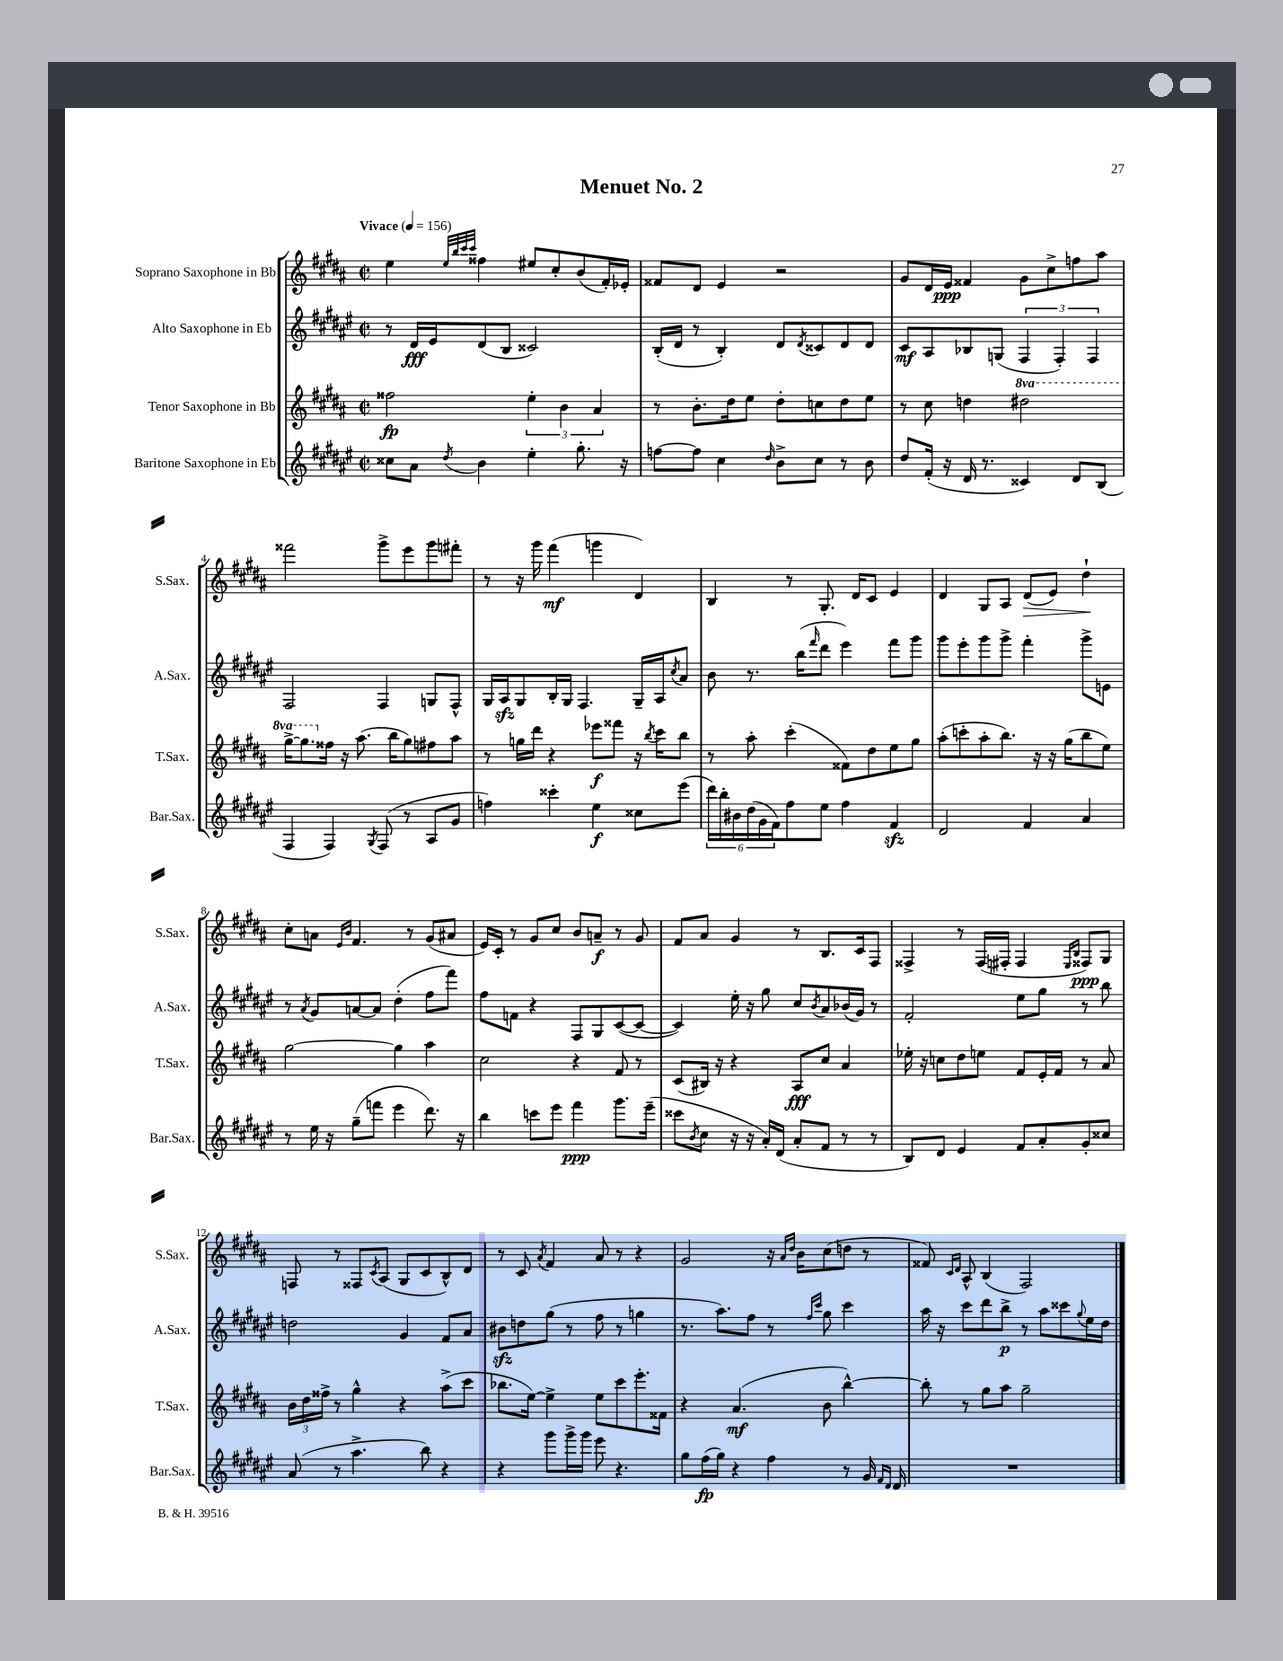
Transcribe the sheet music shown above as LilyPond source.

\header { title = "Menuet No. 2" }
<<
\new StaffGroup <<
\new Staff = "s0" \with { instrumentName = "Soprano Saxophone in Bb" shortInstrumentName = "S.Sax." } {
    \clef treble \key b \major \defaultTimeSignature \time 2/2 \tempo "Vivace" 4 = 156
    e''4 \grace { e''32 b''32 cis'''32 cis'''32 } fisis''4 eis''8 cis''8-. b'8( fis'16-.) ees'16-. |
    fisis'8 dis'8 e'4 r2 |
    gis'8 dis'16 e'16\ppp fisis'4 gis'8 cis''8-> f''8 ais''8 |
    fisis'''2 gis'''8-> e'''8 gis'''8 fis'''8-. |
    r8 r16 gis'''16 fis'''4\mf( g'''4 dis'4) |
    b4 r8 gis8.-. dis'16 cis'8 e'4 |
    dis'4 gis8 ais8 dis'8\>( e'8) dis''4-!\! |
    cis''8-. a'8 \grace { e'16 b'16 } fis'4. r8 gis'8( ais'8 |
    e'16) cis'16-. r8 gis'8 cis''8 b'8 a'8--\f r8 gis'8 |
    fis'8 ais'8 gis'4 r8 b8. cis'16 fis8 |
    fisis4-> r8 fisis16( fis16-. fis4 \grace { e16 b16 } fisis8\ppp) gis8 |
    f8 r8 fisis8 \acciaccatura { cis'8 } ais8( gis8 cis'8 b8-^) dis'8 |
    r8 cis'8 \acciaccatura { ais'8 } fis'4 ais'8 r8 r4 |
    gis'2 r16 \grace { ais'16 dis''16 } b'16 cis''8( d''8 r8 |
    fisis'8) \grace { cis'16 dis'16 } ais8-^ b4( fis2) \bar "|." |
}
\new Staff = "s1" \with { instrumentName = "Alto Saxophone in Eb" shortInstrumentName = "A.Sax." } {
    \clef treble \key fis \major \defaultTimeSignature \time 2/2
    r8 dis'16\fff eis'16 dis'8( b8 cisis'2) |
    b16-.( dis'16 r8 b4-.) dis'8 \acciaccatura { dis'8 } cisis'8 dis'8 dis'8 |
    cis'8\mf ais8 bes8 g8( \tuplet 3/2 { fis4 fis4-.) fis4 } |
    fis2 fis4 g8 fis8-^ |
    gis16 ais16\sfz gis8 b16-. gis16 fis4. gis16-- ais16 \acciaccatura { cis''8 } ais'8 |
    b'8 r8. b''16( \grace { fis'''16 } dis'''8 eis'''4) fis'''8 gis'''8 |
    gis'''8 eis'''8-. gis'''8 gis'''8-> fis'''4-. gis'''8-> e'8 |
    r8 \acciaccatura { ais'8 } gis'8 a'8~ a'8 dis''4-.( fis''8 fis'''8) |
    fis''8 f'8 r4 fis8 gis8 cis'8~( cis'8~ |
    cis'4) eis''16-. r16 gis''8 cis''8 \acciaccatura { b'8 } ais'8 bes'16( gis'16) r8 |
    fis'2-. eis''8 gis''8 r8 b''8 |
    d''2 gis'4 fis'8 ais'8 |
    bis'8\sfz d''8 gis''8( r8 fis''8 r8 g''4 |
    r8. ais''8.) fis''8 r8 \grace { fis''16 cis'''16 } gis''8 cis'''4 |
    ais''16 r16 cis'''8 dis'''8 b''8->\p r8 ais''8 cisis'''8 \appoggiatura { gis''8 } eis''16 dis''16 \bar "|." |
}
\new Staff = "s2" \with { instrumentName = "Tenor Saxophone in Bb" shortInstrumentName = "T.Sax." } {
    \clef treble \key b \major \defaultTimeSignature \time 2/2 \set Staff.ottavationMarkups = #ottavation-simple-ordinals
    fisis''2\fp \tuplet 3/2 { e''4-. b'4 ais'4 } |
    r8 b'8.-. dis''16 e''8 dis''8-. c''8 dis''8 e''8 |
    r8 cis''8 d''4 \ottava #1 dis'''!2 |
    gis'''16~-> gis'''8. \ottava #0 fisis''16 r16 ais''8.( b''16 gis''8) fis''8 ais''8 |
    r8 g''16 dis'''16 r4 ees'''8\f fisis'''8 r16 \acciaccatura { b''8 } cis'''16 b''8 |
    r8 ais''8-. cis'''4-.( fisis'8) dis''8 e''8 gis''8 |
    ais''8-.( c'''8-. ais''8-. b''8.) r16 r16 gis''16( b''8 e''8) |
    gis''2~ gis''4 ais''4 |
    cis''2 r4 fis'8 r8 |
    cis'8( bis16) r16 r4 ais8\fff cis''8 ais'4 |
    ees''16-. r16 c''8 dis''8 e''8 fis'8 e'16-. fis'16 r8 ais'8 |
    \tuplet 3/2 { b'16 dis''16 fisis''16-> } r8 gis''4-^ r4 ais''8->( cis'''8 |
    bes''8. e''16~) e''4-> e''8 cis'''8 e'''8.-. fisis'16 |
    r4 ais'4.\mf( b'8 b''4~-^) |
    b''8-. r8 gis''8 ais''8 gis''2-- \bar "|." |
}
\new Staff = "s3" \with { instrumentName = "Baritone Saxophone in Eb" shortInstrumentName = "Bar.Sax." } {
    \clef treble \key fis \major \defaultTimeSignature \time 2/2
    cisis''8 ais'8 \acciaccatura { dis''8 } b'4 eis''4-. gis''8.-. r16 |
    f''8~ f''8 cis''4 \grace { dis''16 } b'8-> cis''8 r8 b'8 |
    dis''8 fis'16-.( r16 dis'16 r8. cisis'4) dis'8 b8( |
    fis4 fis4) \acciaccatura { gis8 } fis8( r8 ais8 gis'8 |
    f''4) cisis'''4-. eis''4\f cisis''8 eis'''8( |
    \tuplet 6/4 { dis'''16) b''16-. bis'16 dis''16( gis'16 fis'16) } fis''8 eis''8 fis''4 fis'4\sfz |
    dis'2 fis'4 ais'4 |
    r8 eis''16 r16 gis''8--( f'''8 eis'''4 dis'''8.) r16 |
    b''4 c'''8 eis'''8 fis'''4\ppp gis'''8. eis'''16--( |
    cisis'''8 \acciaccatura { b'8 } cis''8 r16 r16 ais'16-.) dis'16( ais'8-. fis'8 r8 r8 |
    b8) dis'8 eis'4 fis'8 ais'8-. gis'8-. cisis''8 |
    ais'8( r8 ais''4.-> b''8) r4 |
    r4 gis'''8 gis'''16-> gis'''16 eis'''8 r4. |
    gis''8 fis''16\fp( gis''16) r4 fis''4 r8 gis'16 \grace { fis'16 dis'16 } dis'16 |
    R1 \bar "|." |
}
>>
>>
